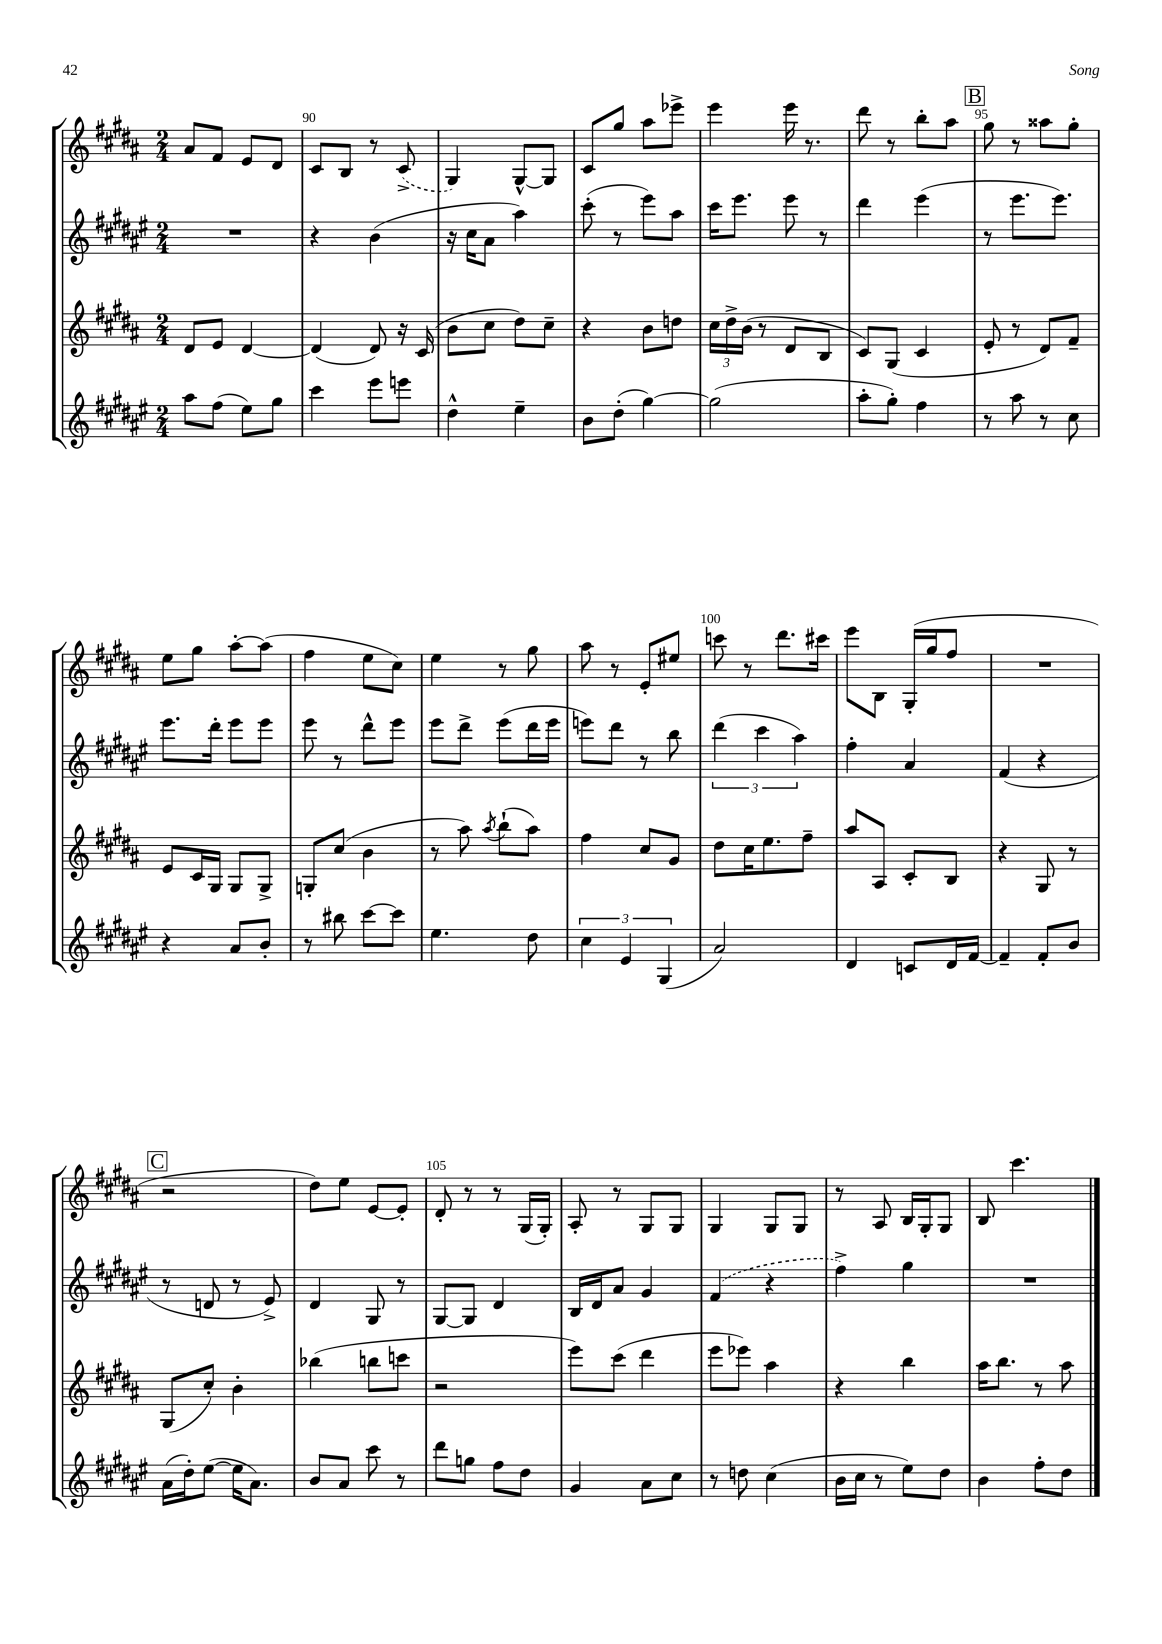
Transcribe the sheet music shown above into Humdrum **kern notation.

**kern	**kern	**kern	**kern
*part4	*part3	*part2	*part1
*staff4	*staff3	*staff2	*staff1
*clefG2	*clefG2	*clefG2	*clefG2
*k[f#c#g#d#a#e#]	*k[f#c#g#d#a#]	*k[f#c#g#d#a#e#]	*k[f#c#g#d#a#]
*M2/4	*M2/4	*M2/4	*M2/4
=89	=89	=89	=89
8aa#\L	8d#/L	2r	8a#/L
(8ff#\J	8e/J	.	8f#/J
8ee#\L)	[4d#/	.	8e/L
8gg#\J	.	.	8d#/J
=90	=90	=90	=90
4ccc#\	(4d#/]	4r	8c#/L
.	.	.	8B/J
8eee#\L	8d#/)	(4b\	8r
8eeen\J	16r	.	(8c#^/
.	(16c#/	.	.
=91	=91	=91	=91
4dd#^^\	8b\L	16r	4G#/)
.	.	16cc#\KL	.
.	8cc#\J	8a#\J	.
4ee#~\	8dd#\L)	4aa#\)	[8G#^^/L
.	8cc#~\J	.	8G#/J]
=92	=92	=92	=92
8b\L	4r	(8ccc#'\	8c#/L
(8dd#'\J	.	8r	8gg#/J
[4gg#\)	8b\L	8eee#\L)	8aa#\L
.	8ddn\J	8aa#\J	8eee-X^\J
=93	=93	=93	=93
(2gg#\]	24cc#\LL	16ccc#\KL	4eee\
.	24dd#^\	.	.
.	.	8.eee#\J	.
.	(24b\JJ	.	.
.	8r	.	.
.	8d#/L	8eee#\	16eee\
.	.	.	8.r
.	8B/J	8r	.
=94	=94	=94	=94
8aa#'\L	8c#/L)	4ddd#\	8ddd#\
8gg#'\J)	(8G#/J	.	8r
4ff#\	4c#/	(4eee#\	8bb'\L
.	.	.	8aa#\J
!!LO:REH:place=s1:t=B
=95	=95	=95	=95
8r	8e'/	8r	8gg#\
8aa#\	8r	8.eee#\L	8r
8r	8d#/L)	.	8aa##X\L
.	.	8.eee#\J)	.
8cc#\	8f#~/J	.	8gg#'\J
!!LO:LB:g=z
=96	=96	=96	=96
4r	8e/L	8.eee#\L	8ee\L
.	16c#/L	.	8gg#\J
.	16G#/JJ	16ddd#'\Jk	.
8a#/L	8G#/L	8eee#\L	[8aa#'\L
8b'/J	8G#^/J	8eee#\J	(8aa#\J]
=97	=97	=97	=97
8r	8Gn'/L	8eee#\	4ff#\
8bb#X\	(8cc#/J	8r	.
[8ccc#\L	4b\	8ddd#^^\L	8ee\L
8ccc#\J]	.	8eee#\J	8cc#\J)
=98	=98	=98	=98
4.ee#\	8r	8eee#\L	4ee\
.	8aa#\)	8ddd#^\J	.
.	8qaa#/	.	.
.	(8bb`\L	(8eee#\L	8r
8dd#\	8aa#\J)	16ddd#\L	8gg#\
.	.	16eee#\JJ	.
=99	=99	=99	=99
6cc#\	4ff#\	8eeen\L)	8aa#\
.	.	8ddd#\J	8r
6e#/	.	.	.
.	8cc#/L	8r	8e'/L
(6G#/	.	.	.
.	8g#/J	8bb\	8ee#X/J
=100	=100	=100	=100
2a#/)	8dd#\L	(6ddd#\	8cccn\
.	16cc#\K	.	8r
.	.	6ccc#\	.
.	8.ee\	.	.
.	.	.	8.ddd#\L
.	.	6aa#\)	.
.	8ff#~\J	.	.
.	.	.	16ccc#X\Jk
=101	=101	=101	=101
4d#/	8aa#/L	4ff#'\	8eee\L
.	8A#/J	.	8B\J
8cn/L	8c#'/L	4a#/	(16G#'/LL
.	.	.	16gg#/J
16d#/L	8B/J	.	8ff#/J
[16f#/JJ	.	.	.
=102	=102	=102	=102
4f#~/]	4r	(4f#/	2r
8f#'/L	8G#/	4r	.
8b/J	8r	.	.
!!LO:LB:g=z
!!LO:REH:place=s1:t=C
=103	=103	=103	=103
(16a#\LL	(8G#/L	8r	2r
16dd#'\J)	.	.	.
([8ee#\J	8cc#'/J)	8dn/	.
16ee#\KL]	4b'\	8r	.
8.a#\J)	.	.	.
.	.	8e#^/)	.
=104	=104	=104	=104
8b/L	(4bb-X\	4d#/	8dd#\L)
8a#/J	.	.	8ee\J
8ccc#\	8bbn\L	8G#/	[8e/L
8r	8cccn\J	8r	8e'/J]
=105	=105	=105	=105
8ddd#\L	2r	[8G#/L	8d#'/
8ggn\J	.	8G#/J]	8r
8ff#\L	.	4d#/	8r
8dd#\J	.	.	(16G#/LL
.	.	.	16G#'/JJ)
=106	=106	=106	=106
4g#/	8eee\L)	16B/LL	8A#'/
.	.	16d#/J	.
.	(8ccc#\J	8a#/J	8r
8a#\L	4ddd#\	4g#/	8G#/L
8cc#\J	.	.	8G#/J
=107	=107	=107	=107
8r	8eee\L	(4f#/	4G#/
8ddn\	8eee-X\J)	.	.
(4cc#\	4aa#\	4r	8G#/L
.	.	.	8G#/J
=108	=108	=108	=108
16b\LL	4r	4ff#^\)	8r
16cc#\JJ	.	.	.
8r	.	.	8A#/
8ee#\L)	4bb\	4gg#\	16B/LL
.	.	.	16G#'/J
8dd#\J	.	.	8G#/J
=109	=109	=109	=109
4b\	16aa#\KL	2r	8B/
.	8.bb\J	.	.
.	.	.	4.ccc#\
8ff#'\L	8r	.	.
8dd#\J	8aa#\	.	.
==	==	==	==
*-	*-	*-	*-
